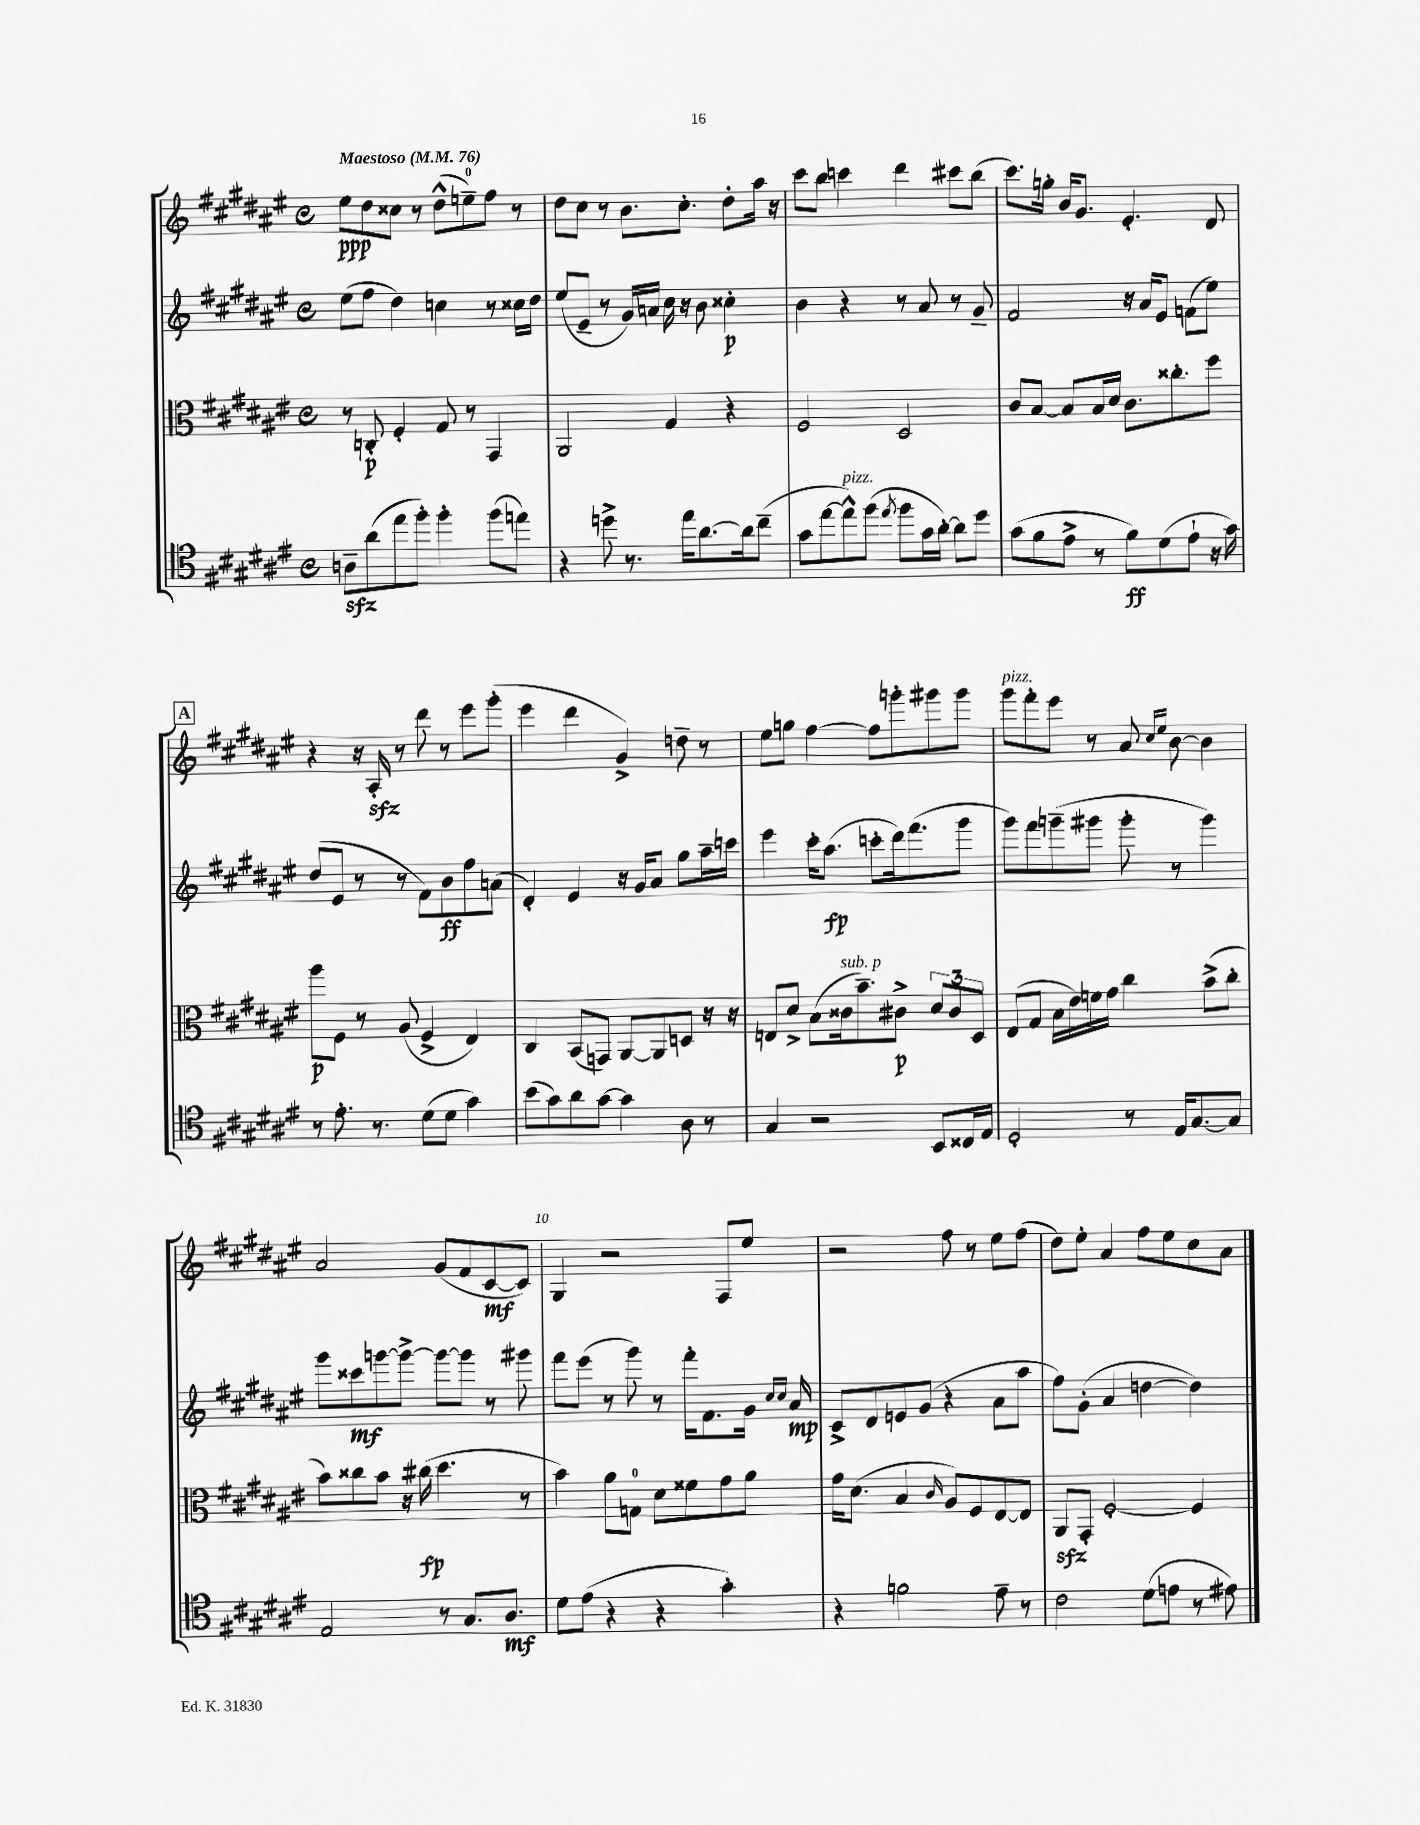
<<
\new StaffGroup <<
\new Staff = "s0" {
    \clef treble \key fis \major \defaultTimeSignature \time 4/4 \tempo "Maestoso" 4 = 76
    eis''8\ppp dis''8 cisis''8 r8 dis''8-^( e''8-0--) fis''8 r8 |
    dis''8 cis''8 r8 b'8. cis''8.-. dis''8-. ais''16 r16 |
    cis'''8 b''8 c'''4 dis'''4 cis'''8 b''8( |
    cis'''8.) g''16-. b'16 gis'8. eis'4.-. dis'8 |
    \mark \markup { \box "A" } r4 r16 ais16-.\sfz r8 dis'''8 r8 eis'''8 gis'''8-.( |
    eis'''4 dis'''4 gis'4->) d''8-- r8 |
    eis''8 g''8 fis''4~ fis''8 g'''8-. gis'''8 gis'''8 |
    gis'''8^\markup { \italic "pizz." } fis'''8-. eis'''8 r8 ais'8 \grace { cis''16 eis''16 } b'8~ b'4 |
    ais'2 gis'8( fis'8 cis'8~\mf cis'8) |
    gis4 r2 fis8 eis''8 |
    r2 fis''8 r8 eis''8 fis''8( |
    dis''8) eis''8-. ais'4 fis''8 eis''8 cis''8 ais'8 \bar "|." |
}
\new Staff = "s1" {
    \clef treble \key fis \major \defaultTimeSignature \time 4/4
    eis''8( fis''8 dis''4) c''4 r8 cisis''16 dis''16 |
    eis''8( eis'8-- r8 gis'16) a'16 cis''16 r16 b'8 cisis''4-.\p |
    b'4 r4 r8 ais'8 r8 gis'8-- |
    fis'2 r16 ais'16 eis'8 f'8( eis''8) |
    \mark \markup { \box "A" } dis''8( eis'8 r8 r8 fis'8) b'8\ff fis''8 a'8( |
    dis'4-.) eis'4 r16 gis'16 ais'8 gis''8 ais''16-- c'''16 |
    eis'''4 cis'''16-. ais''8.\fp( c'''8-. dis'''16) fis'''8.( gis'''8 |
    gis'''8) fis'''8 g'''8--( gis'''8 gis'''8-. r8 gis'''4) |
    gis'''8 cisis'''8\mf g'''8~ g'''8~-> g'''8~ g'''8 r8 gis'''8 |
    fis'''8 eis'''8( r8 gis'''8) r8 fis'''16-. fis'8. gis'16 \grace { cis''16 cis''16 } ais'16\mp |
    cis'8-> dis'8 e'8 gis'8( r4 ais'8 ais''8 |
    fis''8) gis'8-.( ais'4 d''4~ d''4) \bar "|." |
}
\new Staff = "s2" {
    \clef alto \key fis \major \defaultTimeSignature \time 4/4
    r8 c8-.\p fis4-. gis8 r8 gis,4 |
    ais,2 gis4 r4 |
    fis2 dis2 |
    cis'8 b8~ b8 b16 dis'16 cis'8. cisis''8.-. fis''8 |
    \mark \markup { \box "A" } ais''8\p fis8 r8 ais8( fis4-> eis4) |
    cis4 b,8( g,8) ais,8~ ais,8 d8 r16 r16 |
    e8 dis'8-> b8( cisis'16^\markup { \italic "sub. p" } b'8.--) cis'8->\p \tuplet 3/2 { dis'8 cis'8 dis8 } |
    eis8( gis8 b16 eis'16) f'16 gis'16 cis''4 b'8->( cis''8-. |
    b'8) cisis''8 b'8 r16 cis''16\fp( dis''4. r8 |
    b'4) ais'8 g8-0 dis'8 fisis'8 gis'8 ais'8 |
    gis'16 dis'8.( b4 \grace { cis'16 } ais8) fis8 eis8~ eis8 |
    ais,8\sfz gis,8-. fis2~-. fis4 \bar "|." |
}
\new Staff = "s3" {
    \clef tenor \key fis \major \defaultTimeSignature \time 4/4
    a8--\sfz ais'8( eis''8 fis''8-.) fis''4-. fis''8( e''8) |
    r4 d''8-> r8. eis''16 ais'8.~ ais'16 cis''8--( |
    gis'8 eis''8~ eis''8-^^\markup { \italic "pizz." }) fis''8( \acciaccatura { eis''8 } fis''8 gis'16 ais'16~-.) ais'8 dis''8 |
    gis'8( fis'8 eis'8-> r8 fis'8\ff) dis'8( eis'8-! r16 gis'16) |
    \mark \markup { \box "A" } r8 eis'8.-. r8. dis'8( dis'8 gis'4) |
    b'8( gis'8) ais'8 gis'8~ gis'4 ais8 r8 |
    gis4 r2 b,8 cisis16 eis16 |
    dis2-. r8 eis16 gis8.~ gis8 |
    eis2 r8 gis8. ais8.\mf |
    dis'8 eis'8( r4 r4 gis'4-.) |
    r4 f'2 eis'8-- r8 |
    cis'2 dis'8( e'8 r8 eis'8) \bar "|." |
}
>>
>>
\layout { \context { \Score \override BarNumber.break-visibility = ##(#f #t #t) barNumberVisibility = #(every-nth-bar-number-visible 5) } }
